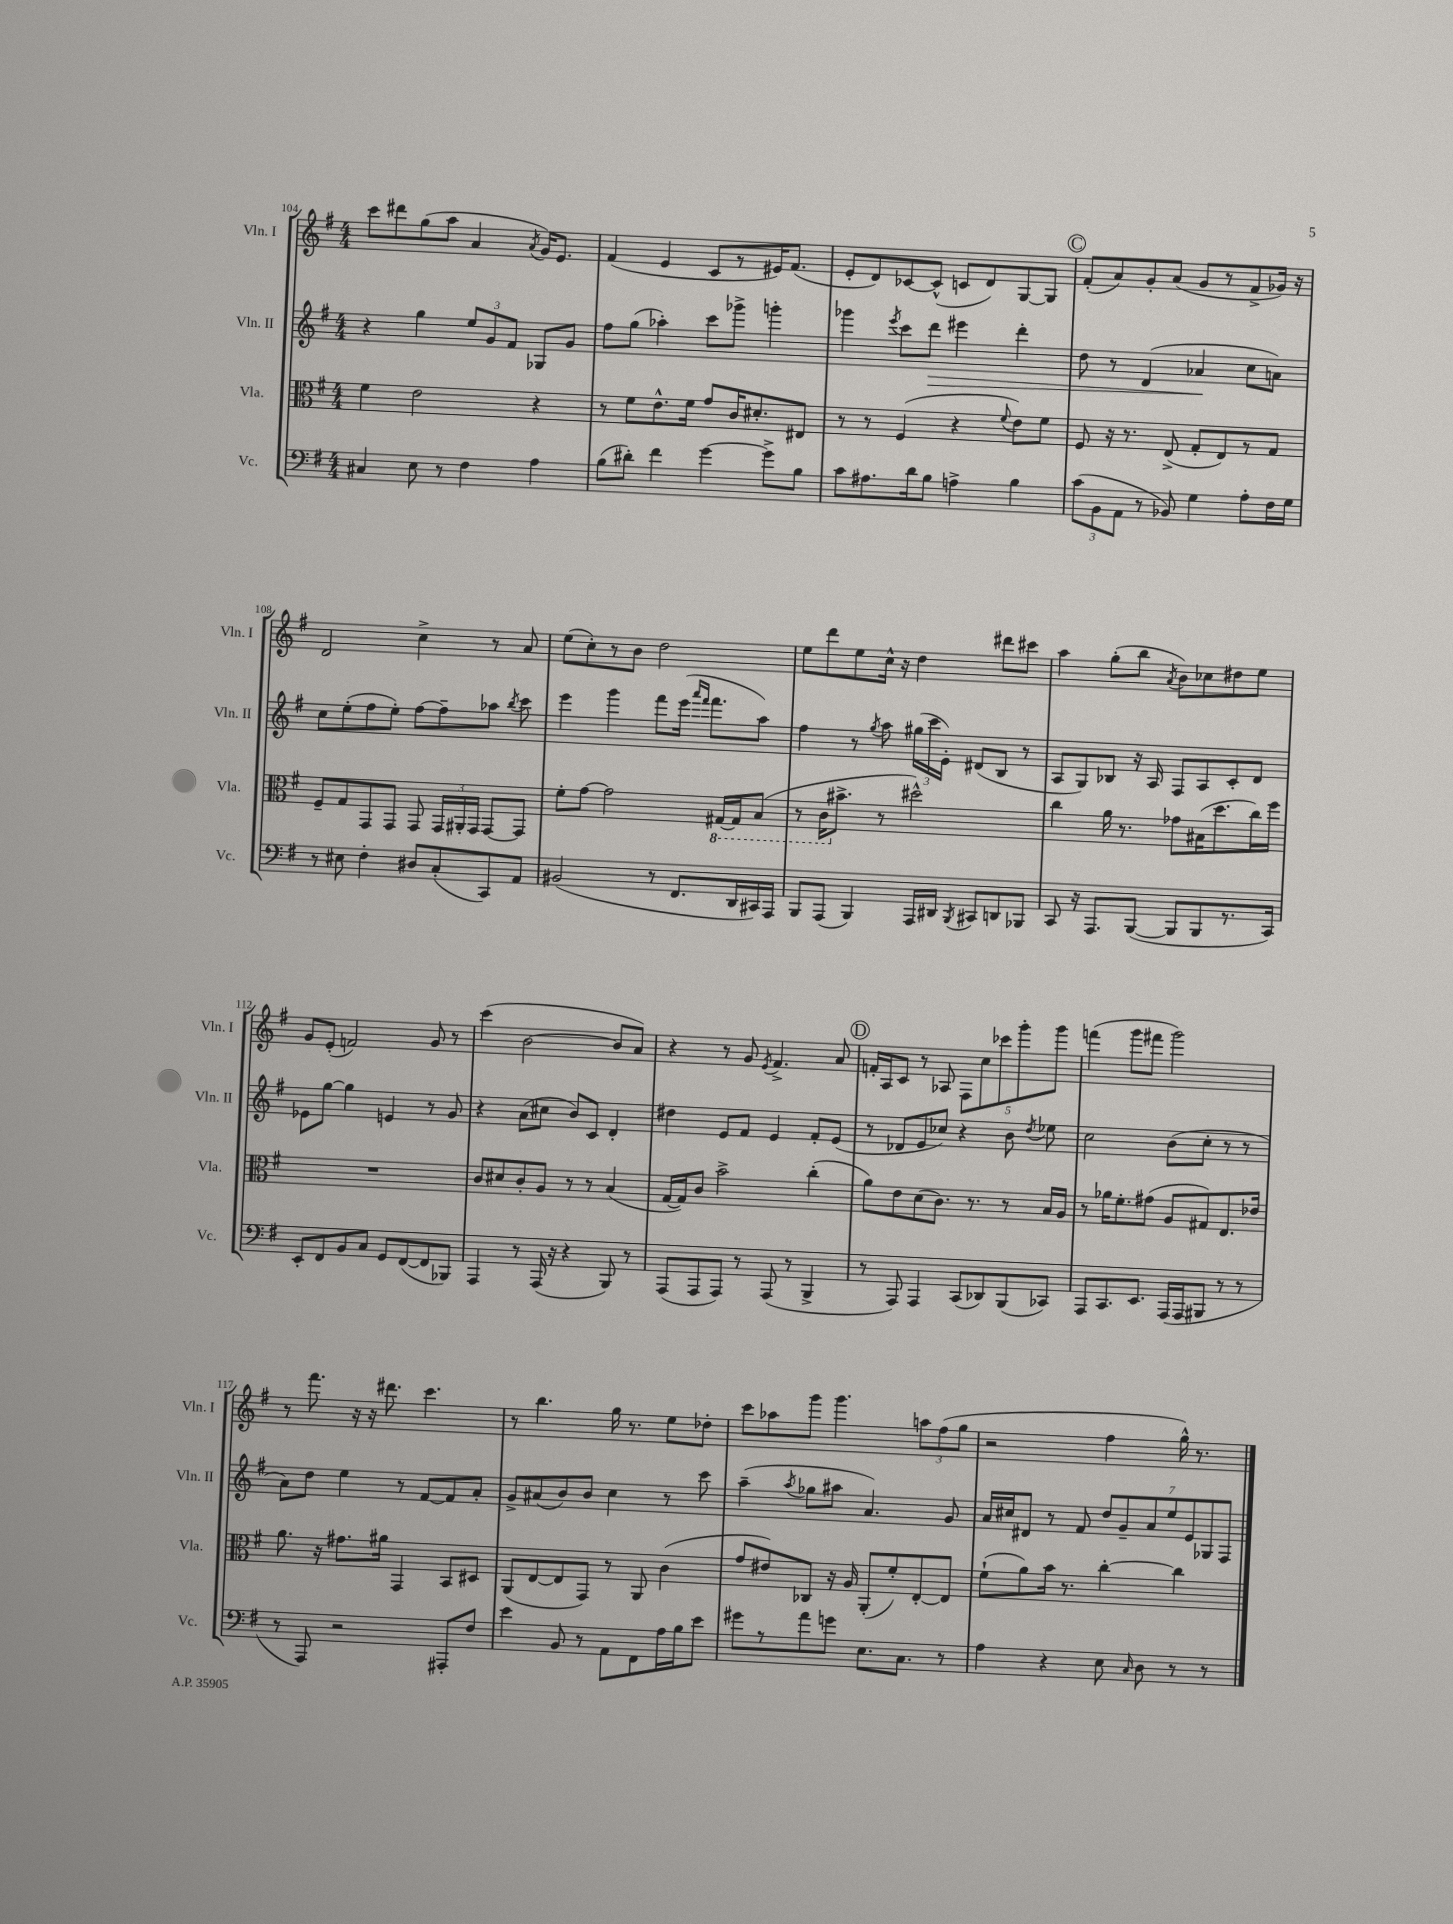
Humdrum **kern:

**kern	**kern	**kern	**kern
*staff4	*staff3	*staff2	*staff1
*clefF4	*clefC3	*clefG2	*clefG2
*k[f#]	*k[f#]	*k[f#]	*k[f#]
*M4/4	*M4/4	*M4/4	*M4/4
4C#	4f#	4r	8ccc
.	.	.	8ddd#
8E	2e	4gg	(8gg
8r	.	.	8aa
4F#	.	12ee	4a
.	.	12g	.
.	.	12f#	.
.	.	.	8qa
4A	4r	8G-	16g)
.	.	.	8.e
.	.	8g	.
=	=	=	=
(8B	8r	8ff#	(4f#
8d#')	8f#	(8gg	.
4f#	8.e^^	4aa-')	4e
.	16f#	.	.
[4g	8g	8ccc	8c
.	16c	8ggg-^	8r
.	8.d#'	.	.
8g^]	.	4ggg'	16e#)
.	.	.	(8.f#
8B	8E#	.	.
=	=	=	=
8c	8r	4ggg-	8e'
8.A#	8r	.	8d)
.	.	8qeee	.
.	(4F#	8ccc	[8c-
16d	.	.	.
8B	.	8ddd	(8c-^^]
4A^	4r	4eee#	8c
.	.	.	8d)
.	8qqf#	.	.
4B	8e)	4ddd'	[8G
.	8f#	.	8G]
=	=	=	=
(12c	8F#	8dd	(8f#'
12BB	.	.	.
.	16r	8r	8a)
12AA	.	.	.
.	8.r	.	.
8r	.	(4d	8g'
8BB-)	(8E^	.	(8a
4G	8G'	4a-	8g
.	8E)	.	8r
8A'	8r	8cc	8f#^
16F#	8G	8a)	16g-)
16G	.	.	16r
=	=	=	=
8r	8F#~	8cc	2d
8E#	8G	(8ee'	.
4F#'	8GG	8ff#	.
.	8GG	8ee')	.
8D#	8GG	[8ff#	4cc^
(8C'	24GG	8ff#~]	.
.	24AA#'	.	.
.	24GG	.	.
8CC)	[8GG	8aa-	8r
.	.	8qbb	.
8AA	8GG]	8ccc	8a
=	=	=	=
(2BB#	8f#'	4eee	(8ee
.	[8g	.	8cc')
.	2g]	4ggg	8r
.	.	.	8b
8r	.	8fff#	2dd
8.FF#	.	(16eee	.
.	.	16qqaaa	.
.	.	16qqfff#	.
.	.	8.fff#	.
.	[16GG#	.	.
16DD	16GG#]	.	.
16CC#)	(8BB	8aa)	.
16AAA	.	.	.
=	=	=	=
8BBB	8r	4ff#	8ee
(8AAA	16C	.	8ddd
.	8.b#^	.	.
4BBB)	.	8r	8ee
.	.	8qgg	.
.	8r	8aa	16cc^^
.	.	.	16r
16AAA	2dd#^^)	(24gg#	4dd
.	.	24ccc	.
16DD#	.	.	.
.	.	24e')	.
8qBBB	.	.	.
8CC#	.	(8d#	.
8DD	.	8B	8ddd#
8BBB-	.	8r	8ccc#
=	=	=	=
8CC	4cc	8A	4aa
16r	.	8G)	.
8.AAA	.	.	.
.	16a	8B-	(8gg'
.	8.r	.	.
([8BBB	.	16r	8bb
.	.	16A	.
.	.	.	8qa
8BBB]	8g-	8F#	8b)
8BBB	(16B#	8A	8cc-
.	8.dd	.	.
8.r	.	8c'	8dd#
.	16cc)	8d	8ee
16CC)	16ff#	.	.
=	=	=	=
8EE'	1r	8e-	8g
8FF#	.	[8gg	(8e'
8BB	.	4gg]	2f)
8C	.	.	.
8GG	.	4e	.
([8FF#	.	.	.
8FF#]	.	8r	8g
8BBB-)	.	8g	8r
=	=	=	=
4AAA	8c	4r	(4ccc
.	8d#	.	.
8r	8c'	(8a	[2b
(16AAA	8A	8cc#	.
16r	.	.	.
4r	8r	8b)	.
.	8r	8c	.
8BBB)	(4B	4d'	8b]
8r	.	.	8a)
=	=	=	=
(8AAA	[16G	4dd#	4r
.	16G])	.	.
8AAA	8c	.	.
8AAA)	2b^	8e	8r
8r	.	8f#	8g
.	.	.	8qe
(8AAA	.	4e	4.f#^
8r	.	.	.
4BBB^	(4cc'	8f#'	.
.	.	(8e	8a
=	=	=	=
8r	8a)	8r	16f'
.	.	.	16A
8AAA)	8e	8d-	8c
4AAA	(8d	8e	8r
.	8.c)	8cc-)	8A-
(8CC	.	4r	10F#
.	8.r	.	.
.	.	.	10cc
8DD-)	.	.	.
.	.	.	10ccc-
(8BBB	8r	8b	.
.	.	.	10ggg'
.	.	8qdd	.
8CC-)	16B	8ee-	.
.	.	.	10ggg
.	16A	.	.
=	=	=	=
8AAA	8r	2cc	(4fff
8.CC	16a-	.	.
.	8.f#'	.	.
.	.	.	8ggg
8.EE	.	.	.
.	(8g#	.	8fff#
(16AAA	8A	(8b	2ggg)
16AAA	.	.	.
8BBB#	8G#)	8cc'	.
8r	8.E	8r	.
8r	.	8r	.
.	16e-	.	.
=	=	=	=
8r	8.a	8a)	8r
8AAA)	.	8dd	8.fff#
.	16r	.	.
2r	8.g#	4ee	.
.	.	.	16r
.	.	.	16r
.	16a#	.	8.ddd#
.	4GG	8r	.
.	.	[8f#	4.ccc
8AAA#'	8BB	8f#]	.
8F#	8D#	8a'	.
=	=	=	=
4e	(8AA	8g^	8r
.	[8E	(8a#	4.bb
8BB	8E]	8b)	.
8r	8GG)	8b	.
8AA	8r	4cc	16gg
.	.	.	8.r
8FF#	8AA	.	.
16A	(4c	8r	8ee
16B	.	.	.
8e	.	8ccc	8dd-'
=	=	=	=
8g#	8g	(4aa~	8ccc
8r	8e#)	.	8aa-
.	.	8qaa	.
8a	8C-	8gg-	8ggg
8g	16r	8aa#	4.ggg
.	16A	.	.
8.E	(8AA'	4.a)	.
.	8f#')	.	.
8.C	.	.	.
.	[8E'	.	12aa
.	.	.	(12ff#
8r	8E]	8g	.
.	.	.	12gg
=	=	=	=
4A	(8f#`	16a	2r
.	.	16cc#	.
.	8a)	8d#	.
4r	16b	8r	.
.	8.r	.	.
.	.	8f#	.
8E	[4cc'	14dd	4ff#
.	.	14g~	.
16qqC	.	.	.
8D	.	.	.
.	.	14a	.
.	.	14ee	.
8r	4cc]	.	16gg^^)
.	.	14e	.
.	.	.	8.r
.	.	14G-	.
8r	.	.	.
.	.	14F#	.
==	==	==	==
*-	*-	*-	*-
